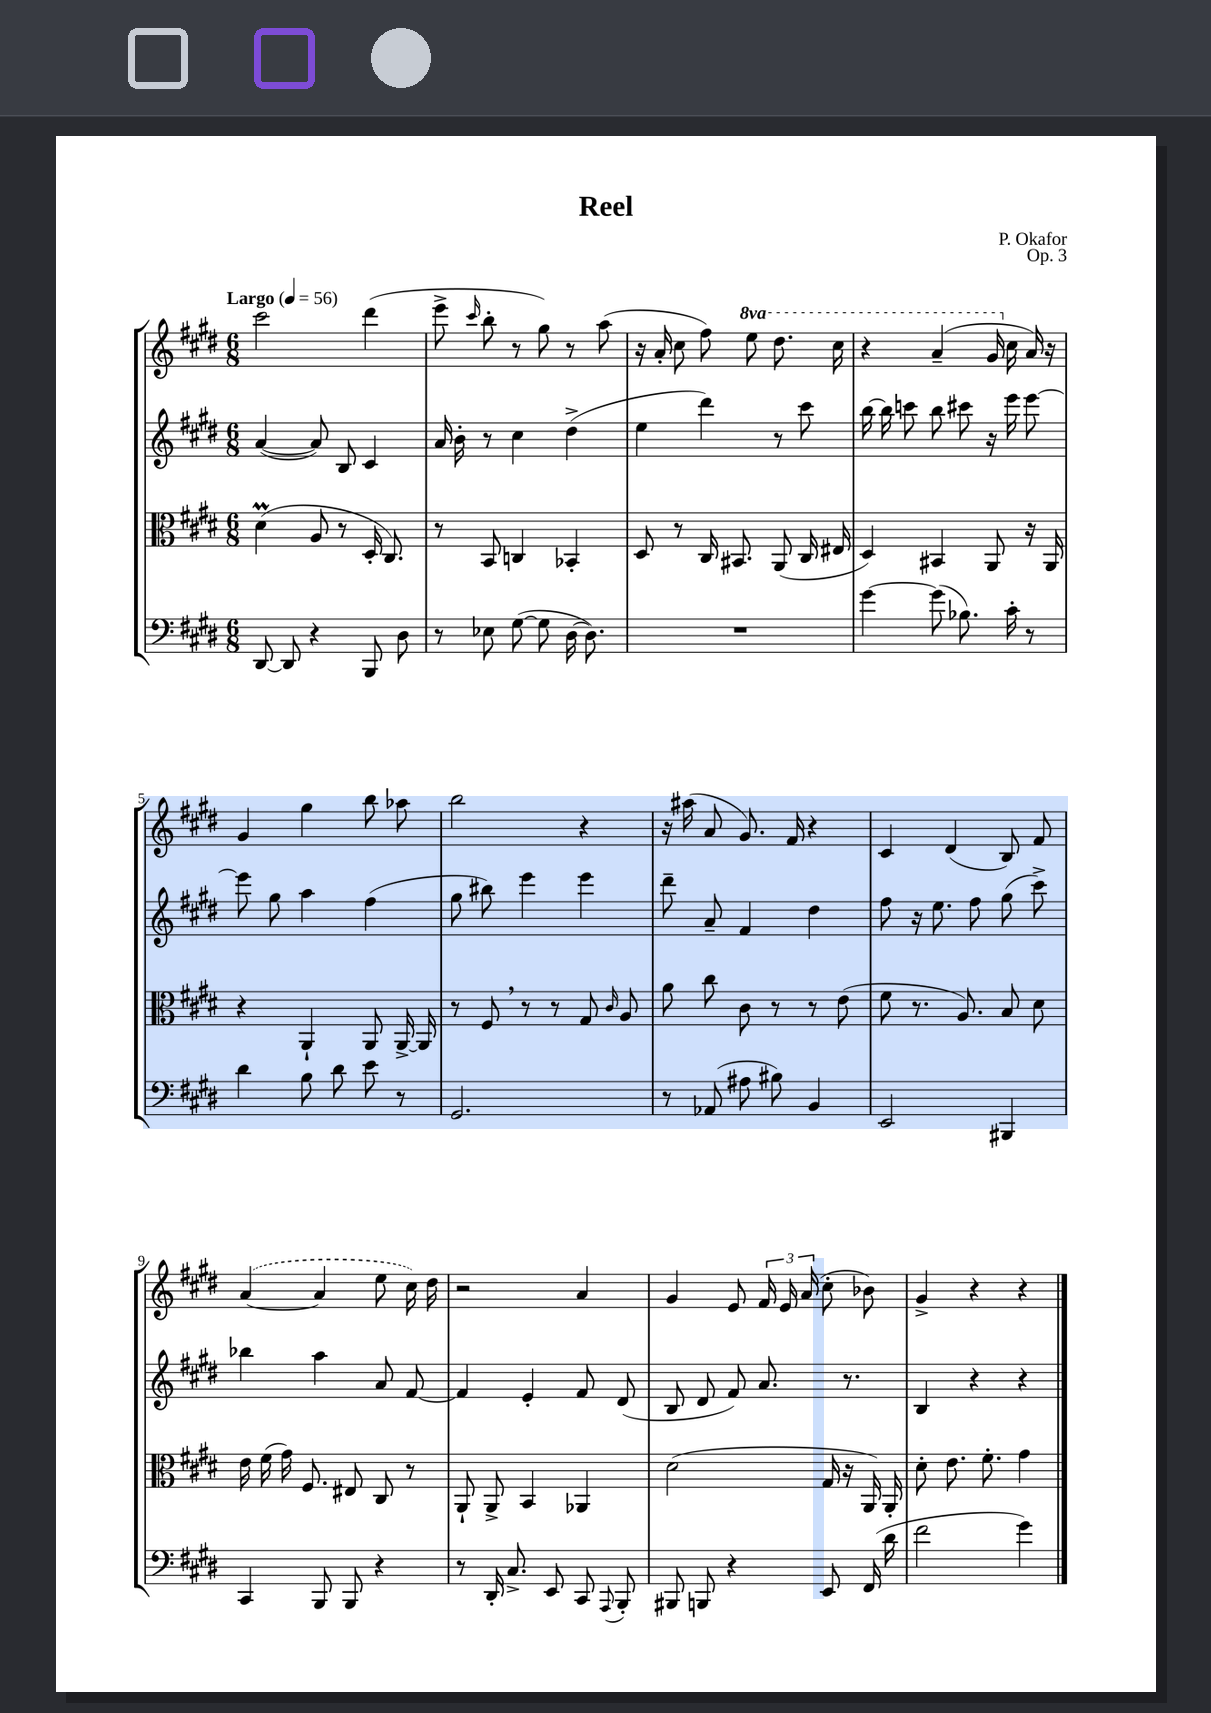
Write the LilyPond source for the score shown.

\header { title = "Reel" composer = "P. Okafor" opus = "Op. 3" }
<<
\new StaffGroup <<
\new Staff = "s0" {
    \clef treble \key e \major \numericTimeSignature \time 6/8 \set Staff.ottavationMarkups = #ottavation-simple-ordinals \tempo "Largo" 4 = 56
    \autoBeamOff cis'''2 dis'''4( |
    e'''8-> \grace { cis'''16 } b''8-. r8 gis''8) r8 a''8( |
    r16 a'16-. cis''8 fis''8) \ottava #1 e'''8 dis'''8. cis'''16 |
    r4 a''4--( gis''16 \ottava #0 cis''16 a'16) r16 |
    gis'4 gis''4 b''8 aes''8 |
    b''2 r4 |
    r16 ais''16( a'8 gis'8.) fis'16 r4 |
    cis'4 dis'4( b8) fis'8 |
    \once \slurDashed a'4~( a'4 e''8 cis''16) dis''16 |
    r2 a'4 |
    gis'4 e'8 \tuplet 3/2 { fis'16 e'16 a'16( } cis''8-. bes'8) |
    gis'4-> r4 r4 \bar "|." |
}
\new Staff = "s1" {
    \clef treble \key e \major \numericTimeSignature \time 6/8
    \autoBeamOff a'4~( a'8) b8 cis'4 |
    a'16 b'16-. r8 cis''4 dis''4->( |
    e''4 dis'''4) r8 cis'''8 |
    b''16~ b''16 c'''8 b''8 cis'''8 r16 e'''16 e'''8~ |
    e'''8 gis''8 a''4 fis''4( |
    gis''8 bis''8) e'''4 e'''4 |
    dis'''8-- a'8-- fis'4 dis''4 |
    fis''8 r16 e''8. fis''8 gis''8( cis'''8->) |
    bes''4 a''4 a'8 fis'8~ |
    fis'4 e'4-. fis'8 dis'8( |
    b8 dis'8 fis'8) a'8. r8. |
    b4 r4 r4 \bar "|." |
}
\new Staff = "s2" {
    \clef alto \key e \major \numericTimeSignature \time 6/8
    \autoBeamOff dis'4\prall( a8 r8 dis16-. cis8.) |
    r8 b,8 c4 bes,4-. |
    dis8 r8 cis16 bis,8. a,8( cis16 eis16 |
    dis4) bis,4 a,8 r16 a,16 |
    r4 a,4-! a,8 a,16~-> a,16 |
    r8 fis8 \breathe r8 r8 gis8 \grace { cis'16 } a8 |
    a'8 cis''8 cis'8 r8 r8 e'8( |
    fis'8 r8. a8.) b8 dis'8 |
    e'16 fis'16( gis'16) fis8. eis8 cis8 r8 |
    a,8-! a,8-> b,4 aes,4 |
    dis'2( gis16 r16 a,16) a,16-. |
    dis'8-. e'8. fis'8.-. gis'4 \bar "|." |
}
\new Staff = "s3" {
    \clef bass \key e \major \numericTimeSignature \time 6/8
    \autoBeamOff dis,8~ dis,8 r4 b,,8 dis8 |
    r8 ees8 gis8~( gis8 dis16~ dis8.) |
    R2. |
    gis'4~ gis'8( bes8.) cis'16-. r8 |
    dis'4 b8 dis'8 e'8 r8 |
    gis,2. |
    r8 aes,8( ais8 bis8) b,4 |
    e,2 bis,,4 |
    cis,4 b,,8 b,,8 r4 |
    r8 dis,16-. cis8.-> e,8 cis,8 \appoggiatura { a,,8 } b,,8-. |
    bis,,8 b,,8 r4 e,8 fis,16( dis'16 |
    fis'2 gis'4) \bar "|." |
}
>>
>>
